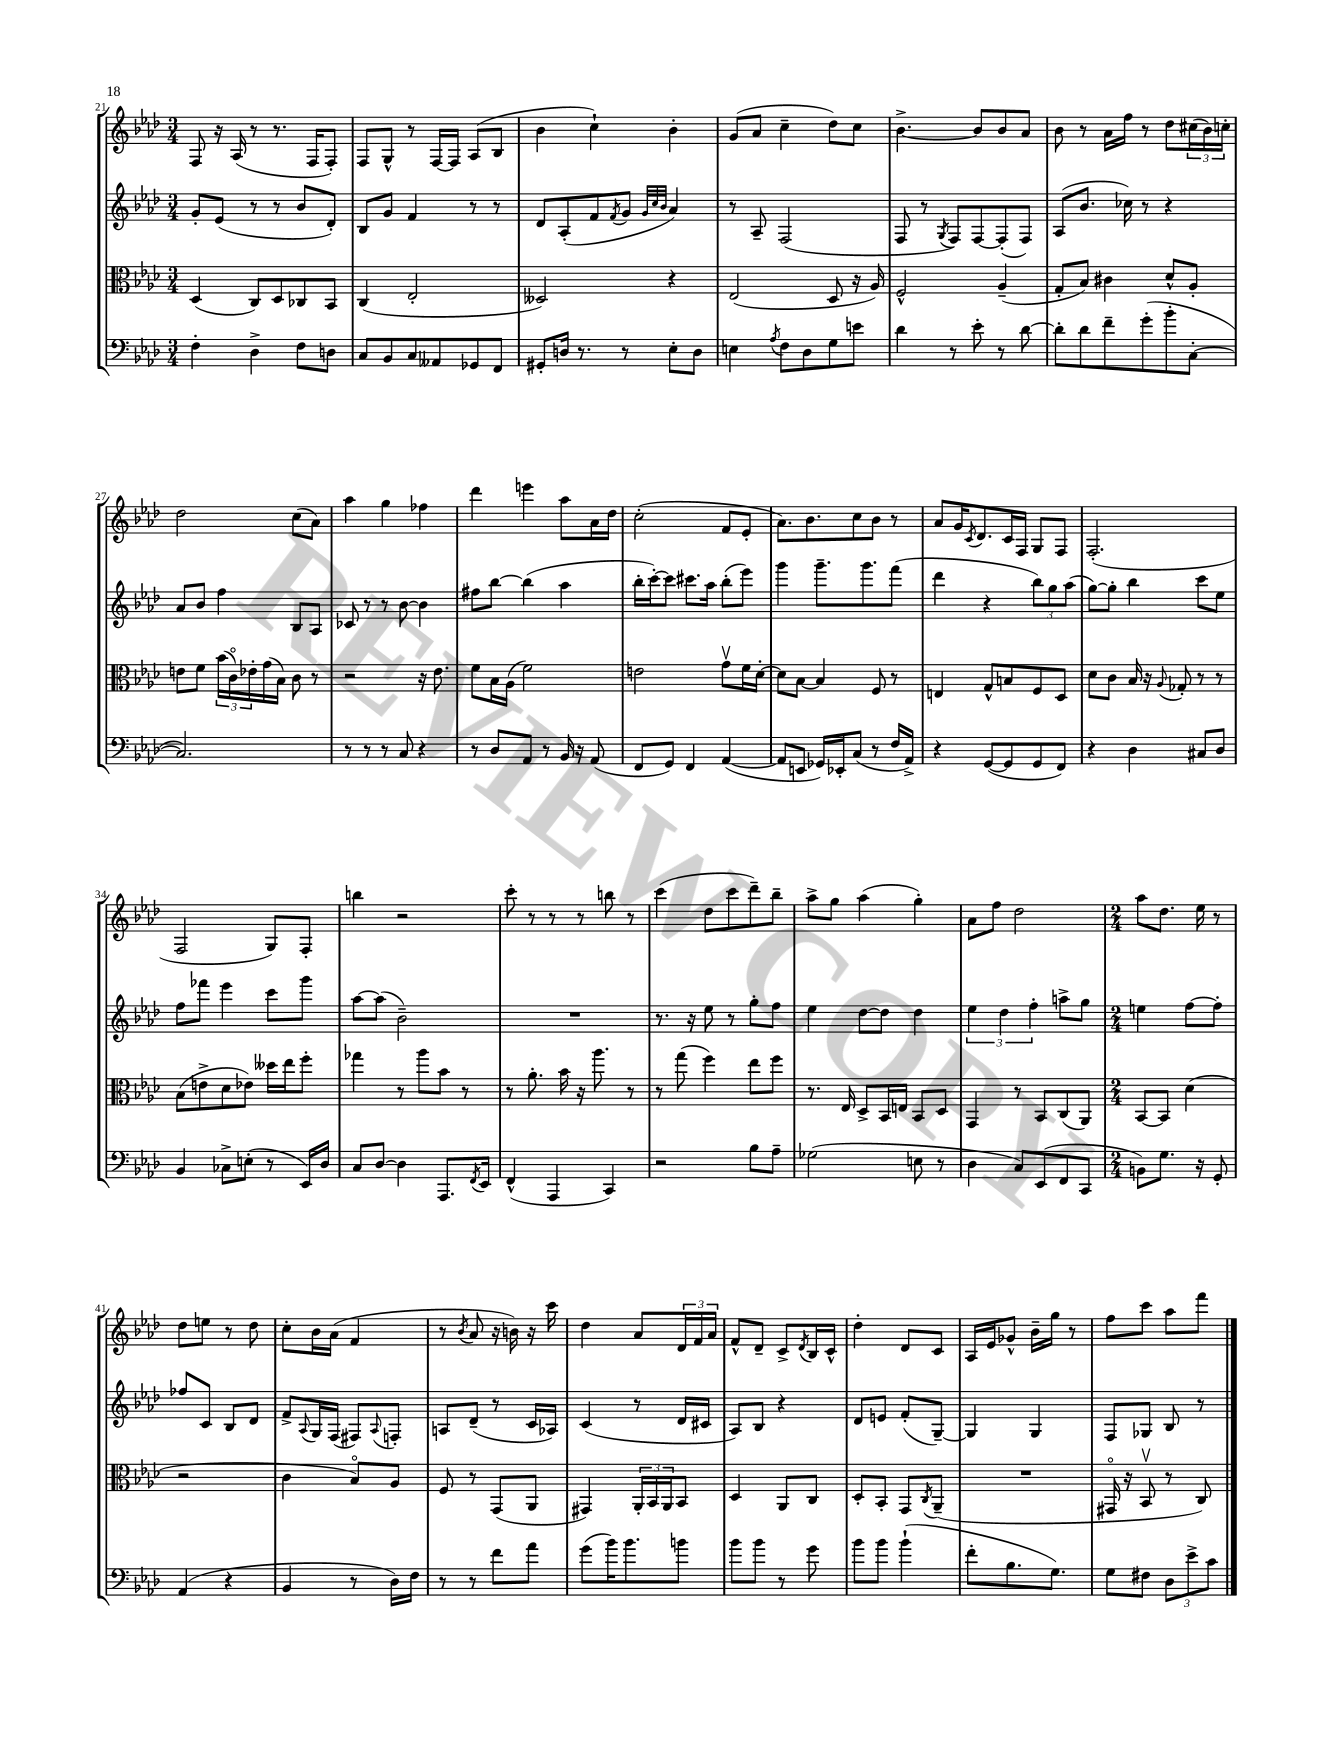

**kern	**kern	**kern	**kern
*staff4	*staff3	*staff2	*staff1
*clefF4	*clefC3	*clefG2	*clefG2
*k[b-e-a-d-]	*k[b-e-a-d-]	*k[b-e-a-d-]	*k[b-e-a-d-]
*M3/4	*M3/4	*M3/4	*M3/4
4F'\	(4D-/	8g'/L	8F/
.	.	(8e-/J	16r
.	.	.	(16A-/
4D-^\	8C/L)	8r	8r
.	8D-/	8r	8.r
8F\L	8C-/	8b-/L	.
.	.	.	16F/LK
8D\J	8BB-/J	8d-'/J)	8F'/J)
=	=	=	=
8C/L	(4C/	8B-/L	8F/L
8BB-/	.	8g/J	8G^^/J
8C/	2E-'/	4f/	8r
8AA--/	.	.	[16F/LL
.	.	.	16F/]JJ
8GG-/	.	8r	(8A-/L
8FF/J	.	8r	8B-/J
=	=	=	=
8GG#'/L	2D--/)	8d-/L	4b-\
16D/Jk	.	(8A-'/	.
8.r	.	.	.
.	.	8f/	4cc`\)
.	.	8qf/	.
8r	.	8g/J	.
.	.	32qqg/LLL	.
.	.	32qqcc/	.
.	.	32qqb-/JJJ	.
8E-'\L	4r	4a-/)	4b-'\
8D\J	.	.	.
=	=	=	=
4E\	(2E-/	8r	(8g/L
.	.	8A-~/	8a-/J
8qA-/	.	.	.
8F\L	.	(2F/	4cc~\
8D-\	.	.	.
8G\	8D-/	.	8dd-\L)
8e\J	16r	.	8cc\J
.	16A-/)	.	.
=	=	=	=
4d-\	2F^^/	8F/	[4.b-^\
.	.	8r	.
.	.	8qG/	.
8r	.	8F/L)	.
8e-'\	.	[8F/	8b-/]L
8r	(4A-~/	(8F'/]	8b-/
[8d-\	.	8F/J)	8a-/J
=	=	=	=
8d-'\]L	8G'/L	(8A-/L	8b-\
8d-\	8B-/J)	8.b-/J	8r
8f~\	4c#\	.	16a-\LL
.	.	16cc-\)	16ff\JJ
(8g'\	.	8r	8r
8b-'\	8d-^^/L	4r	8dd-\L
[8C'\J	8A-'/J	.	(24cc#\L
.	.	.	24b-\)
.	.	.	24cc'\JJ
=	=	=	=
2.C/])	8e\L	8a-/L	2dd-\
.	8f\J	8b-/J	.
.	(24b-\LL	4ff\	.
.	24co\)	.	.
.	24e-'\	.	.
.	(16g\	.	.
.	16B-\JJ)	.	.
.	8c\	8B-/L	(8cc\L
.	8r	8A-/J	8a-\J)
=	=	=	=
8r	2r	8c-/	4aa-\
8r	.	8r	.
8r	.	8r	4gg\
8C/	.	[8b-\	.
4r	16r	4b-\]	4ff-\
.	8.e-\	.	.
=	=	=	=
8r	8f\L	8ff#\L	4ddd-\
8D-/L	16B-\L	[8bb-\J	.
.	(16A-\JJ	.	.
8AA-/J	2f\)	(4bb-\]	4eee\
8r	.	.	.
16BB-/	.	4aa-\	8aa-\L
16r	.	.	.
(8AA-/	.	.	16a-\L
.	.	.	16dd-\JJ
=	=	=	=
8FF/L	2e\	16bb-'\LL	(2cc'\
.	.	[16ccc'\J)	.
8GG/J)	.	8ccc\]J	.
4FF/	.	8.ccc#\L	.
.	.	16aa-\Jk	.
([4AA-/	8gv\L	(8bb-'\L	8f/L
.	16f\L	8eee-\J)	8e-'/J
.	[16d-'\JJ	.	.
=	=	=	=
8AA-/]L	8d-\]L	4ggg\	8.a-\L)
8EE/J	[8B-\J	.	.
.	.	.	8.b-\
16GG-/LL)	4B-/]	8.ggg~\L	.
16EE-'/J	.	.	.
(8C/J	.	.	8cc\
.	.	8.ggg\	.
8r	8F/	.	8b-\J
16F/LL	8r	(8fff\J	8r
16AA-^/JJ)	.	.	.
=	=	=	=
4r	4E/	4ddd-\	8a-/L
.	.	.	16g/K
.	.	.	8qc/
.	.	.	8.d-/
([8GG/L	8G^^/L	4r	.
8GG/]	8B/	.	16c/L
.	.	.	16F/JJ
8GG/	8F/	12bb-\L)	8G/L
.	.	12gg\	.
8FF/J)	8D-/J	.	8F/J
.	.	(12aa-\J	.
=	=	=	=
4r	8d-\L	[8gg\L)	(2.F'/
.	8c\J	8gg'\]J	.
4D-\	16B-/	4bb-\	.
.	16r	.	.
.	8qqA-/	.	.
.	8G-'/	.	.
8C#/L	8r	8ccc\L	.
8D-/J	8r	8ee-\J	.
=	=	=	=
4BB-/	(8B-\L	8ff\L	2F/
.	8e^\	8fff-\J	.
8C-^\L	8d-\	4eee-\	.
(8E'\J	8e-\J)	.	.
8r	16dd--\LL	8ccc\L	8G/L)
.	16ee-\J	.	.
16EE-/LL)	8ff'\J	8ggg\J	8F'/J
16D-/JJ	.	.	.
=	=	=	=
8C/L	4gg-\	[8aa-\L	4bb\
[8D-/J	.	(8aa-\]J	.
4D-\]	8r	2b-~\)	2r
.	8aa-\L	.	.
8.AAA-/L	8b-\J	.	.
.	8r	.	.
8qFF/	.	.	.
16EE-/Jk	.	.	.
=	=	=	=
(4FF^^/	8r	2.r	8ccc'\
.	8.a-'\	.	8r
4AAA-/	.	.	8r
.	16b-\	.	.
.	16r	.	8r
.	8.aa-\	.	.
4CC/)	.	.	8bb\
.	8r	.	8r
=	=	=	=
2r	8r	8.r	(4ccc\
.	(8gg\	.	.
.	.	16r	.
.	4ff\)	8ee-\	8dd-\L
.	.	8r	8ccc\
8B-\L	8ee-\L	8gg'\L	8ddd-~\)
8A-~\J	8ff\J	8ff\J	8bb-~\J
=	=	=	=
(2G-\	8.r	4ee-\	8aa-^\L
.	.	.	8gg\J
.	16E-/	.	.
.	8D-^/L	[8dd-\L	(4aa-\
.	16BB-/L	8dd-\]J	.
.	16E/JJ	.	.
8E\	8BB-/L	4dd-\	4gg'\)
8r	8D-/J	.	.
=	=	=	=
4D-\	4GG/	6ee-\	8a-\L
.	.	.	8ff\J
.	.	6dd-\	.
8C/L)	8r	.	2dd-\
.	.	6ff'\	.
(8EE-/	8BB-/L	.	.
8FF/	(8C/	8aa^\L	.
8CC/J	8AA-/J)	8gg\J	.
=	=	=	=
*M2/4	*M2/4	*M2/4	*M2/4
8BB\L)	[8BB-/L	4ee\	8aa-\L
8.G\J	8BB-/]J	.	8.dd-\J
.	(4d-\	[8ff\L	.
16r	.	.	16ee-\
8GG'/	.	8ff'\]J	8r
=	=	=	=
(4AA-/	2r	8ff-/L	8dd-\L
.	.	8c/J	8ee\J
4r	.	8B-/L	8r
.	.	8d-/J	8dd-\
=	=	=	=
4BB-/	4c\	8f^/L	8cc'\L
.	.	8qqA-/	.
.	.	16G/L	16b-\L
.	.	(16F/JJ	(16a-\JJ
8r	8B-o/L)	8F#/L)	4f/
.	.	8qqA-/	.
16D-\LL)	8A-/J	8F'/J	.
16F\JJ	.	.	.
=	=	=	=
8r	8F/	8A/L	8r
.	.	.	8qb-/
8r	8r	(8d-~/J	8a-/
8f\L	(8GG/L	8r	16r
.	.	.	16b\)
8a-\J	8AA-/J	16c/LL	16r
.	.	16A-/JJ)	16ccc\
=	=	=	=
(8g\L	4GG#/)	(4c/	4dd-\
16b-\K)	.	.	.
8.b-\	.	.	.
.	24AA-'/LL	8r	8a-/L
.	24BB-/	.	.
.	24AA-/J	.	.
8b\J	8BB-/J	16d-/LL	24d-/L
.	.	.	24f/
.	.	16c#/JJ	.
.	.	.	24a-/JJ
=	=	=	=
8b-\L	4D-/	8A-/L)	8f^^/L
8b-\J	.	8B-/J	8d-~/J
8r	8AA-/L	4r	8c^/L
.	.	.	8qd-/
8g\	8C/J	.	16B-/L
.	.	.	16c^^/JJ
=	=	=	=
8b-\L	8D-'/L	8d-/L	4dd-'\
8b-\J	8BB-'/J	8e/J	.
(4b-`\	8GG/L	(8f'/L	8d-/L
.	8qC/	.	.
.	(8AA-~/J	[8G~/J)	8c/J
=	=	=	=
8f'\L	2r	4G/]	16A-/LL
.	.	.	16e-/J
8.B-\	.	.	8g-^^/J
.	.	4G/	16b-~\LL
8.G\J)	.	.	16gg\JJ
.	.	.	8r
=	=	=	=
8G\L	16GG#o/	8F/L	8ff\L
.	16r	.	.
8F#\J	8BB-v/	8G-/J	8ccc\J
12D-\L	8r	8B-/	8aa-\L
12e-^\	.	.	.
.	8C/)	8r	8fff\J
12c\J	.	.	.
==	==	==	==
*-	*-	*-	*-
